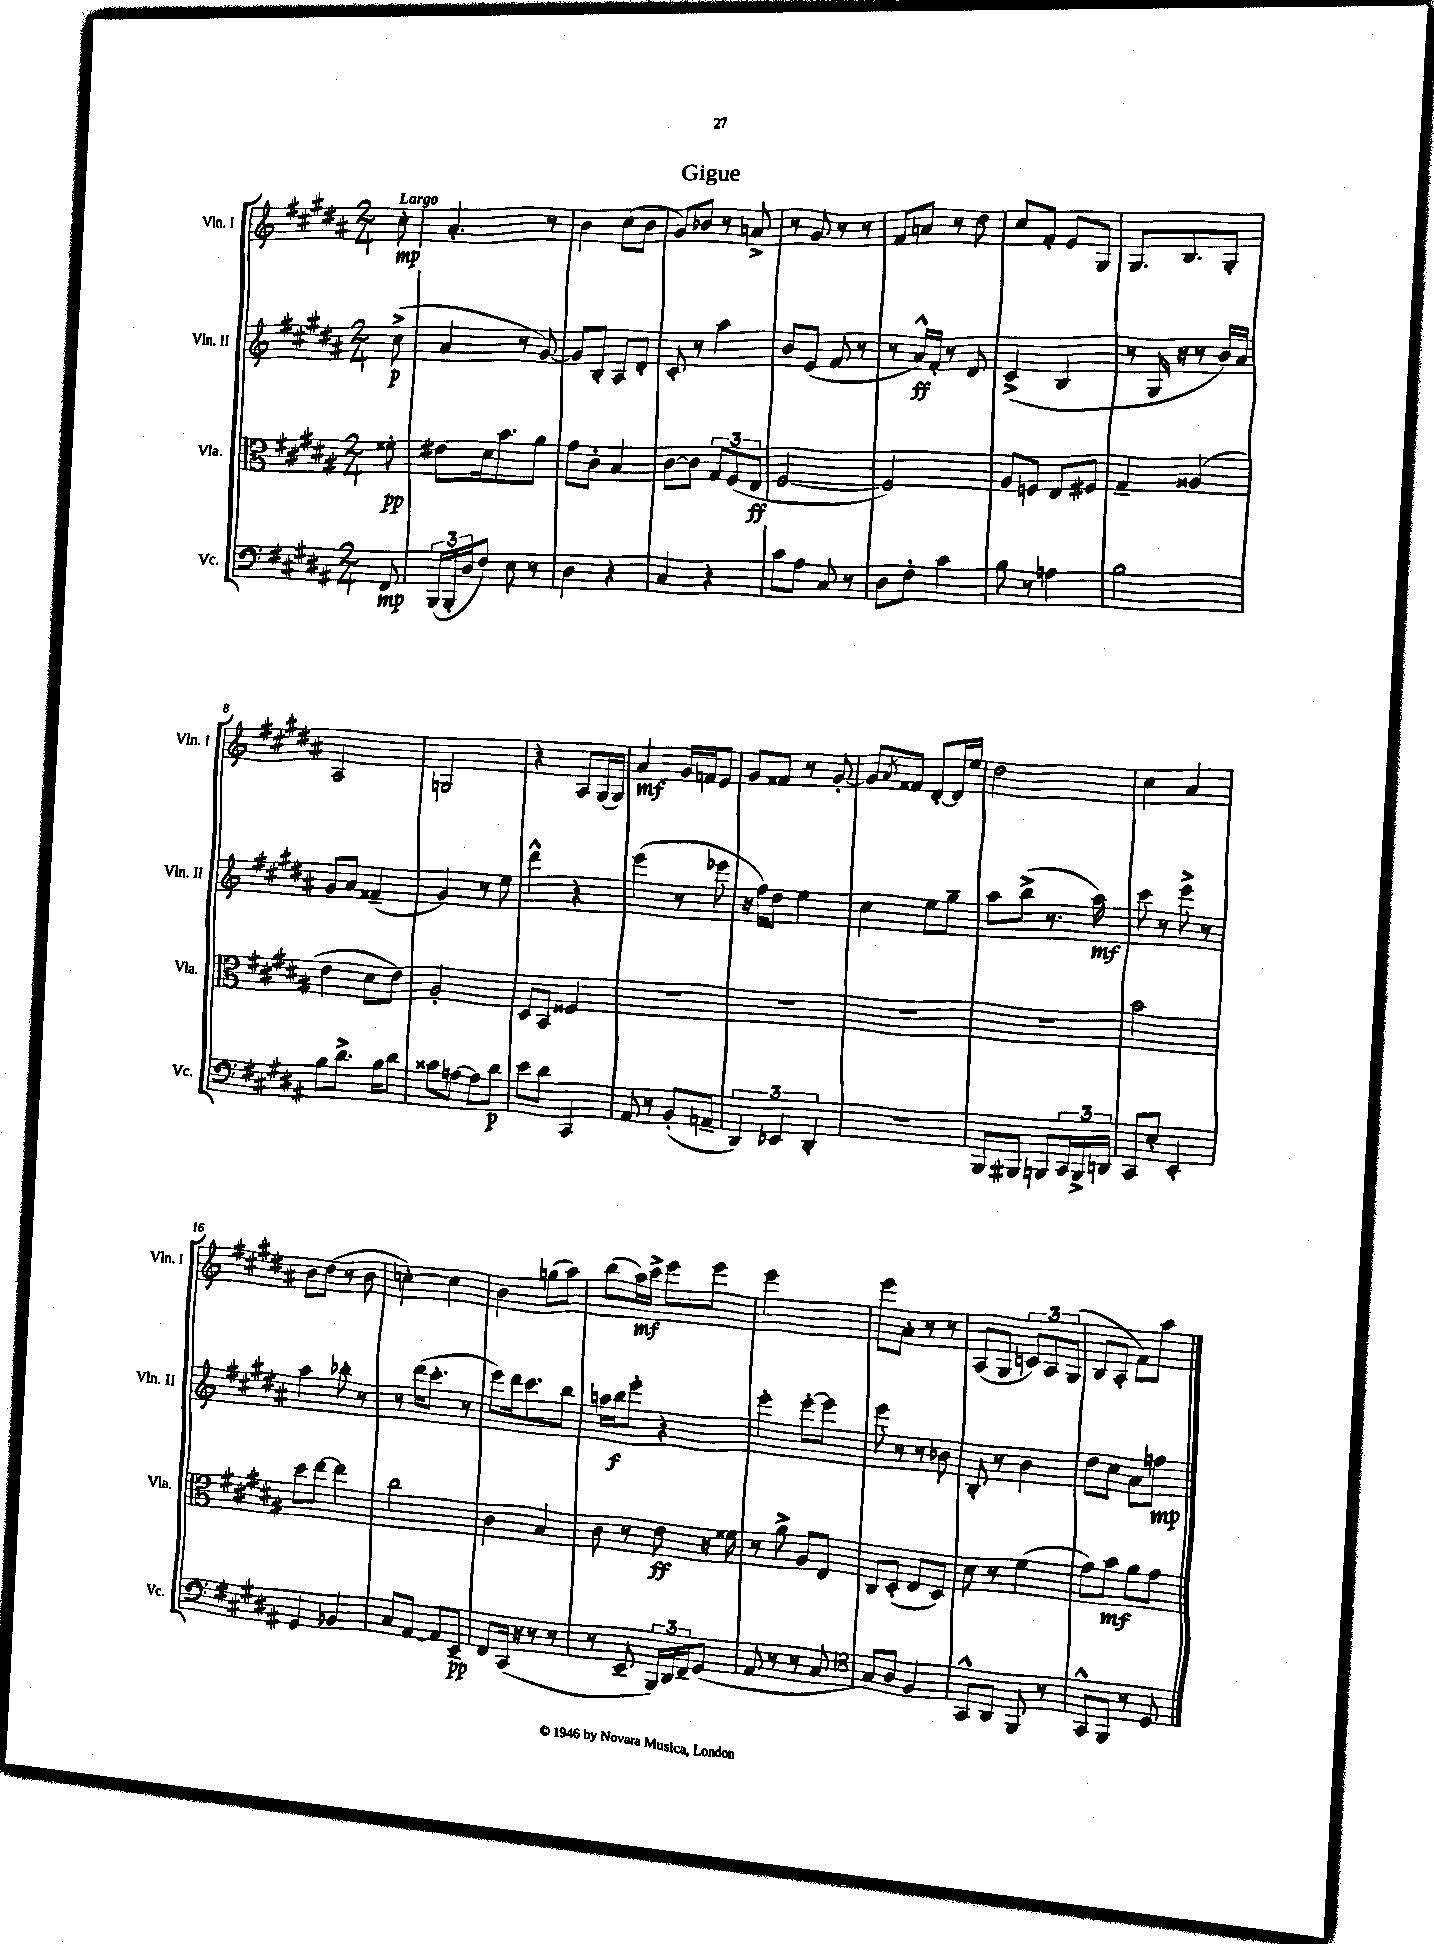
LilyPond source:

\header { title = "Gigue" }
<<
\new StaffGroup <<
\new Staff = "s0" \with { instrumentName = "Vln. I" shortInstrumentName = "Vln. I" } {
    \clef treble \key b \major \numericTimeSignature \time 2/4 \partial 8 \tempo "Largo"
    cis''8-.\mp |
    ais'4.-. r8 |
    b'4 cis''8( b'8 |
    gis'8) bes'8 r8 a'8-> |
    r8 gis'8 r8 r8 |
    fis'8 a'8 r8 dis''8 |
    cis''8 fis'8-. e'8 gis8 |
    gis8. b8. gis8-. |
    ais2 |
    g2 |
    r4 ais8 gis16( gis16) |
    ais'4\mf gis'16 f'16 e'8 |
    gis'8 fisis'8 r8 gis'8~-. |
    gis'8 \acciaccatura { ais'8 } fisis'8 dis'8~-. dis'16 e''16 |
    dis''2 |
    cis''4 ais'4 |
    b'8 dis''8( r8 b'8 |
    c''4~-.) c''4 |
    b'4 g''8( ais''8) |
    b''8( ais''16\mf) cis'''16-> e'''8 e'''8 |
    e'''2 |
    e'''8 ais'8-. r8 r8 |
    ais8( gis8 \tuplet 3/2 { c'8) ais8 gis8( } |
    b8 ais8-. fis'8) ais''8 \bar "|." |
}
\new Staff = "s1" \with { instrumentName = "Vln. II" shortInstrumentName = "Vln. II" } {
    \clef treble \key b \major \numericTimeSignature \time 2/4 \partial 8
    cis''8->\p( |
    ais'4 r8 gis'8~) |
    gis'8 b8-. ais8 dis'8-. |
    cis'8-. r8 ais''4 |
    b'8 e'8( fis'8 r8 |
    r8 ais'16-^\ff) fis'16-. r8 dis'8 |
    cis'4->( b4 |
    r8 gis16 r16 r8 b'16) ais'16 |
    gis'8 ais'8 fisis'4--( |
    gis'4) r8 e''8 |
    dis'''4-^ r4 |
    e'''4( r8 ees'''8 |
    r16 fis''16) dis''8 e''4 |
    cis''4 e''8 gis''8-- |
    ais''8 b''8->( r8. ais''16\mf) |
    cis'''8 r8 e'''8-> r8 |
    ais''4 bes''8-. r8 |
    r8 dis'''16( cis'''8.-. r8 |
    e'''8) dis'''16 cis'''8. b''8 |
    a''16 b''16\f e'''8-. r4 |
    e'''4-. e'''8~-. e'''8 |
    e'''8 r8 r8 bes'8 |
    b8-. r8 b'4 |
    dis''8 cis''8 ais'8 f''8\mp \bar "|." |
}
\new Staff = "s2" \with { instrumentName = "Vla." shortInstrumentName = "Vla." } {
    \clef alto \key b \major \numericTimeSignature \time 2/4 \partial 8
    fisis'8-.\pp |
    eis'8 dis'16 b'8. ais'8 |
    gis'8 cis'8-. b4 |
    cis'8~ cis'8 \tuplet 3/2 { gis8 fis8( e8\ff } |
    fis2~ |
    fis2) |
    ais8 f8 e8 fis8 |
    gis4-- aisis4( |
    e'4 dis'8 e'8) |
    ais2-. |
    dis8 b,8 fisis4 |
    R2 |
    R2 |
    R2 |
    R2 |
    b'2 |
    dis''8 e''8~ e''4 |
    cis''2 |
    cis'4 b4 |
    cis'8 r8 e'8\ff r16 fisis'16 |
    r8 ais'8-> ais8 e8 |
    cis8 dis8-.( e8 dis8) |
    dis'8 r8 fis'4( |
    gis'8) b'8\mf ais'8 gis'8 \bar "|." |
}
\new Staff = "s3" \with { instrumentName = "Vc." shortInstrumentName = "Vc." } {
    \clef bass \key b \major \numericTimeSignature \time 2/4 \partial 8
    fis,8\mp |
    \tuplet 3/2 { b,,16( b,,16-. dis16 } fis8) e8 r8 |
    dis4 r4 |
    cis4 r4 |
    cis'8 ais8 cis8 r8 |
    dis8 fis8-. cis'4 |
    b8 r8 a4 |
    b2 |
    b8 dis'8.-> b16 dis'8 |
    cisis'8 a8~ a8 dis'8\p |
    e'8 dis'8 cis,4 |
    ais,8 r8 b,8-.( a,8-- |
    \tuplet 3/2 { dis,4) ees,4 dis,4-. } |
    R2 |
    b,,8 bis,,8 b,,8 \tuplet 3/2 { cis,16 b,,16-> d,16 } |
    cis,8 e8-. e,4-. |
    gis,4 bes,4 |
    cis8 ais,8~ ais,8 e,8--\pp |
    fis,8 cis,16( r16 r8 r8 |
    r8 e,8-- \tuplet 3/2 { b,,16) dis,16 fis,16-- } gis,8( |
    ais,8 r8 r8 cis8 |
    \clef tenor gis8) ais8 fis4 |
    gis,8-^ ais,8 fis,8 r8 |
    gis,8-^ fis,8 r8 dis8 \bar "|." |
}
>>
>>
